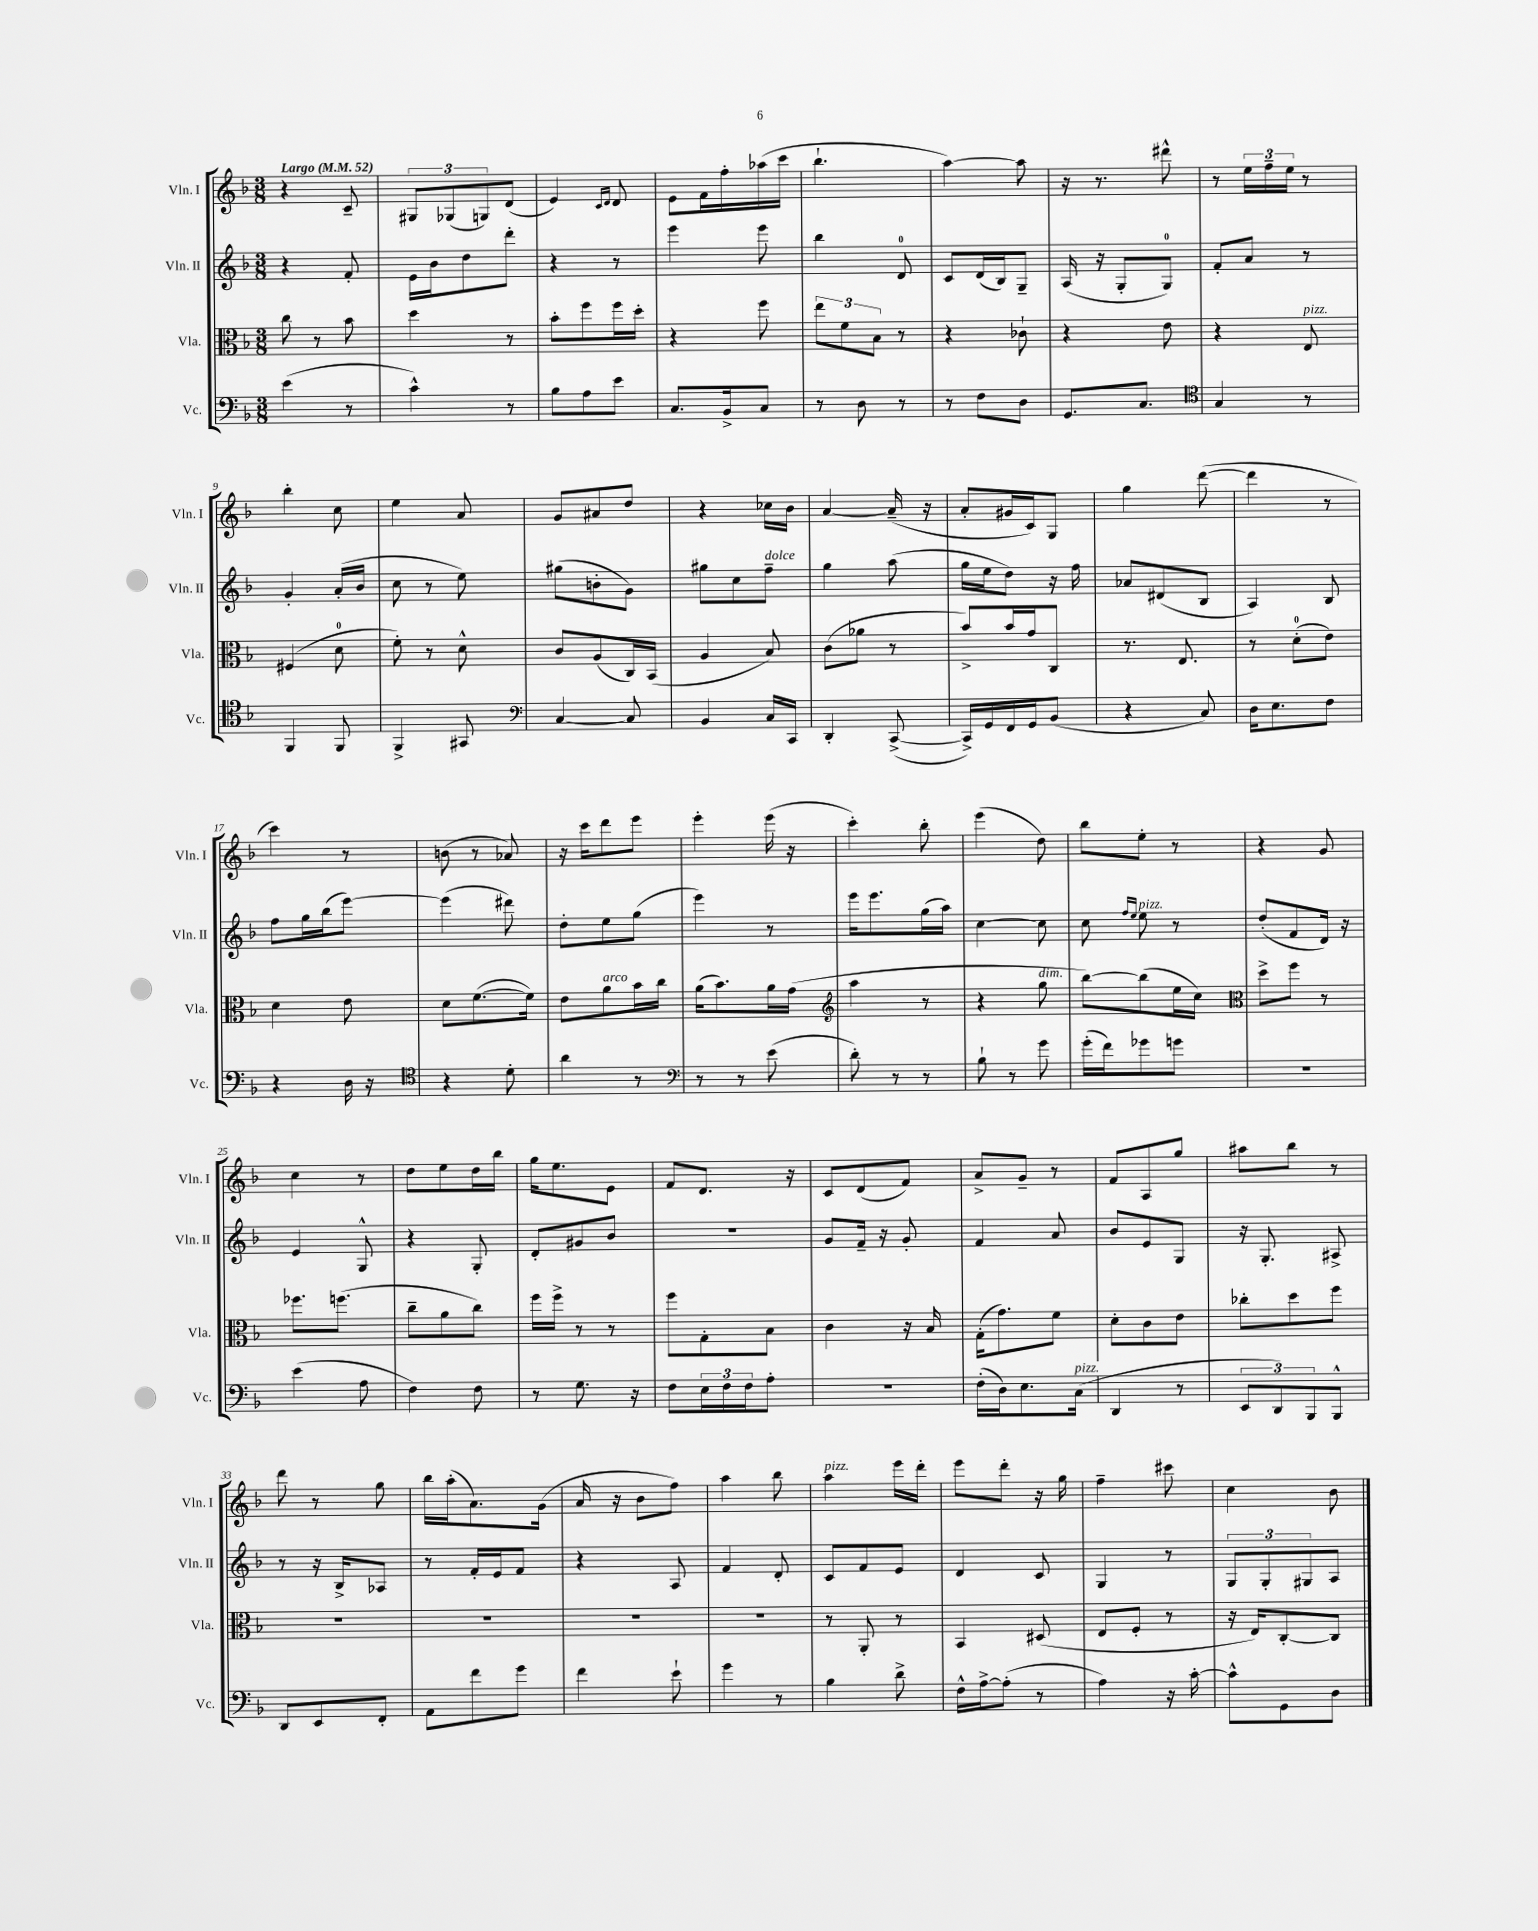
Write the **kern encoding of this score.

**kern	**kern	**kern	**kern
*staff4	*staff3	*staff2	*staff1
*clefF4	*clefC3	*clefG2	*clefG2
*k[b-]	*k[b-]	*k[b-]	*k[b-]
*M3/8	*M3/8	*M3/8	*M3/8
*MM52	*MM52	*MM52	*MM52
(4e	8cc	4r	4r
.	8r	.	.
8r	8b-	8f'	8c~
=	=	=	=
4c^^)	4dd	16e	12G#
.	.	16b-	.
.	.	.	(12G-
.	.	8dd	.
.	.	.	12G)
8r	8r	8ddd'	(8d
=	=	=	=
8B-	8b-'	4r	4e)
8A	8ff	.	.
.	.	.	16qqc
.	.	.	16qqd
8e	16ff	8r	8d
.	16dd'	.	.
=	=	=	=
8.C	4r	4eee	8e
.	.	.	16f
16BB-^	.	.	16ff'
8C	8ff	8eee	(16aa-
.	.	.	16ccc
=	=	=	=
8r	12ee	4bb-	4.bb-`
.	12f	.	.
8D	.	.	.
.	12B-	.	.
8r	8r	8d	.
=	=	=	=
8r	4r	8c	[4aa)
8F	.	(16d	.
.	.	16B-)	.
8D	8c-`	8G~	8aa]
=	=	=	=
8.GG	4r	(16A	16r
.	.	16r	8.r
.	.	8G'	.
8.C	.	.	.
.	8e	8G)	8ddd#^^
=	=	=	=
*clefC4	*	*	*
4G	4r	8f'	8r
.	.	8a	24ee
.	.	.	24ff~
.	.	.	24ee
8r	8E	8r	8r
=	=	=	=
4FF	(4F#	4g'	4bb-'
8FF	8d	(16a'	8cc
.	.	16b-	.
=	=	=	=
4FF^	8f')	8cc	4ee
.	8r	8r	.
8GG#	8d^^	8ee)	8a
=	=	=	=
*clefF4	*	*	*
[4C	8c	(8gg#	8g
.	(8A	8b'	8a#
8C]	16C)	8g)	8dd
.	(16BB-	.	.
=	=	=	=
4BB-	4A	8gg#	4r
.	.	8cc	.
16C	8B-)	8ff~	16cc-
16CC	.	.	16b-
=	=	=	=
4DD'	(8c	4gg	[4a
.	8a-	.	.
([8CC^	8r	(8aa	(16a~]
.	.	.	16r
=	=	=	=
16CC^])	8b-^)	16gg	8a'
16GG	.	16ee	.
16FF	16b-	8dd)	16g#
16GG	16g	.	16c)
(8BB-	8C	16r	8G
.	.	16ff	.
=	=	=	=
4r	8.r	8a-	4gg
.	.	(8d#	.
.	8.E	.	.
8C)	.	8B-	([8ddd
=	=	=	=
16D	8r	4A)	4ddd]
8.E	.	.	.
.	(8d'	.	.
8F	8e)	8B-	8r
=	=	=	=
4r	4d	8ff	4ccc)
.	.	16gg	.
.	.	(16bb-	.
16D	8e	[8eee)	8r
16r	.	.	.
=	=	=	=
*clefC4	*	*	*
4r	8d	(4eee]	(8b
.	([8.f	.	8r
8d'	.	8ddd#)	8a-)
.	16f])	.	.
=	=	=	=
4a	8e	8dd'	16r
.	.	.	16ccc
.	8a	8ee	8ddd
8r	16b-	(8gg	8eee
.	16cc	.	.
=	=	=	=
*clefF4	*	*	*
8r	(16a	4eee)	4eee'
.	8.b-)	.	.
8r	.	.	.
(8e	16a	8r	(16eee
.	(16g	.	16r
=	=	=	=
*	*clefG2	*	*
8d')	4aa	16eee	4ccc')
.	.	8.eee	.
8r	.	.	.
8r	8r	(16gg	8bb-'
.	.	16aa)	.
=	=	=	=
8B-`	4r	[4cc	(4eee
8r	.	.	.
8g	8gg	8cc]	8dd)
=	=	=	=
(16g'	[8bb-)	8cc	8bb-
16f)	.	.	.
.	.	16qqff	.
.	.	16qqee	.
8g-	(8bb-]	8ee	8ee'
8g	16ee	8r	8r
.	16cc)	.	.
=	=	=	=
*	*clefC3	*	*
4.r	8dd^	(8dd'	4r
.	8ff	8f	.
.	8r	16d)	8g
.	.	16r	.
=	=	=	=
(4e	8.ff-	4e	4cc
.	(8.ff	.	.
8A	.	8G^^	8r
=	=	=	=
4F)	8cc~	4r	8dd
.	8a	.	8ee
8F	8cc)	8G'	16dd
.	.	.	16bb-
=	=	=	=
8r	16ff	8d'	16gg
.	16ff^	.	8.ee
8.G	8r	8g#	.
.	8r	8b-	8e
16r	.	.	.
=	=	=	=
8F	8ff	4.r	8f
24E	8G'	.	8.d
24F	.	.	.
24F	.	.	.
8A'	8B-	.	.
.	.	.	16r
=	=	=	=
4.r	4c	8g	8c
.	.	16f~	(8d
.	.	16r	.
.	16r	8g'	8f)
.	16B-	.	.
=	=	=	=
(16F'	(16G'	4f	8a^
16D)	8.g)	.	.
8.E	.	.	8g~
.	8f	8a	8r
(16C	.	.	.
=	=	=	=
4DD	8d'	8b-	8f
.	8c	8e	8A
8r	8e	8G	8gg
=	=	=	=
12EE	8cc-'	16r	8aa#
.	.	8.G'	.
12DD)	.	.	.
.	8dd	.	8bb-
12BBB-	.	.	.
8BBB-^^	8ff	8A#^	8r
=	=	=	=
8DD	4.r	8r	8ddd
8EE	.	16r	8r
.	.	16B-^	.
8FF'	.	8A-	8gg
=	=	=	=
8AA	4.r	8r	16bb-
.	.	.	(16aa'
8f	.	16f'	8.a)
.	.	16e	.
8g	.	8f	.
.	.	.	(16g
=	=	=	=
4f	4.r	4r	16a
.	.	.	16r
.	.	.	8b-
8e`	.	8A	8ff)
=	=	=	=
4g	4.r	4f	4aa
8r	.	8d'	8bb-
=	=	=	=
4B-	8r	8c	4aa
.	8AA'	8f	.
8d^	8r	8e	16eee
.	.	.	16ddd'
=	=	=	=
16F^^	4BB-	4d	8eee
[16A^	.	.	.
(8A']	.	.	8ddd'
8r	(8D#	8c	16r
.	.	.	16gg
=	=	=	=
4A)	8E	4G	4ff~
.	8F'	.	.
16r	8r	8r	8ccc#
[16c'	.	.	.
=	=	=	=
8c^^]	16r	12G	4cc
.	16E)	.	.
.	.	12G'	.
8GG	[8C'	.	.
.	.	12G#	.
8D	8C]	8A	8b-
==	==	==	==
*-	*-	*-	*-
